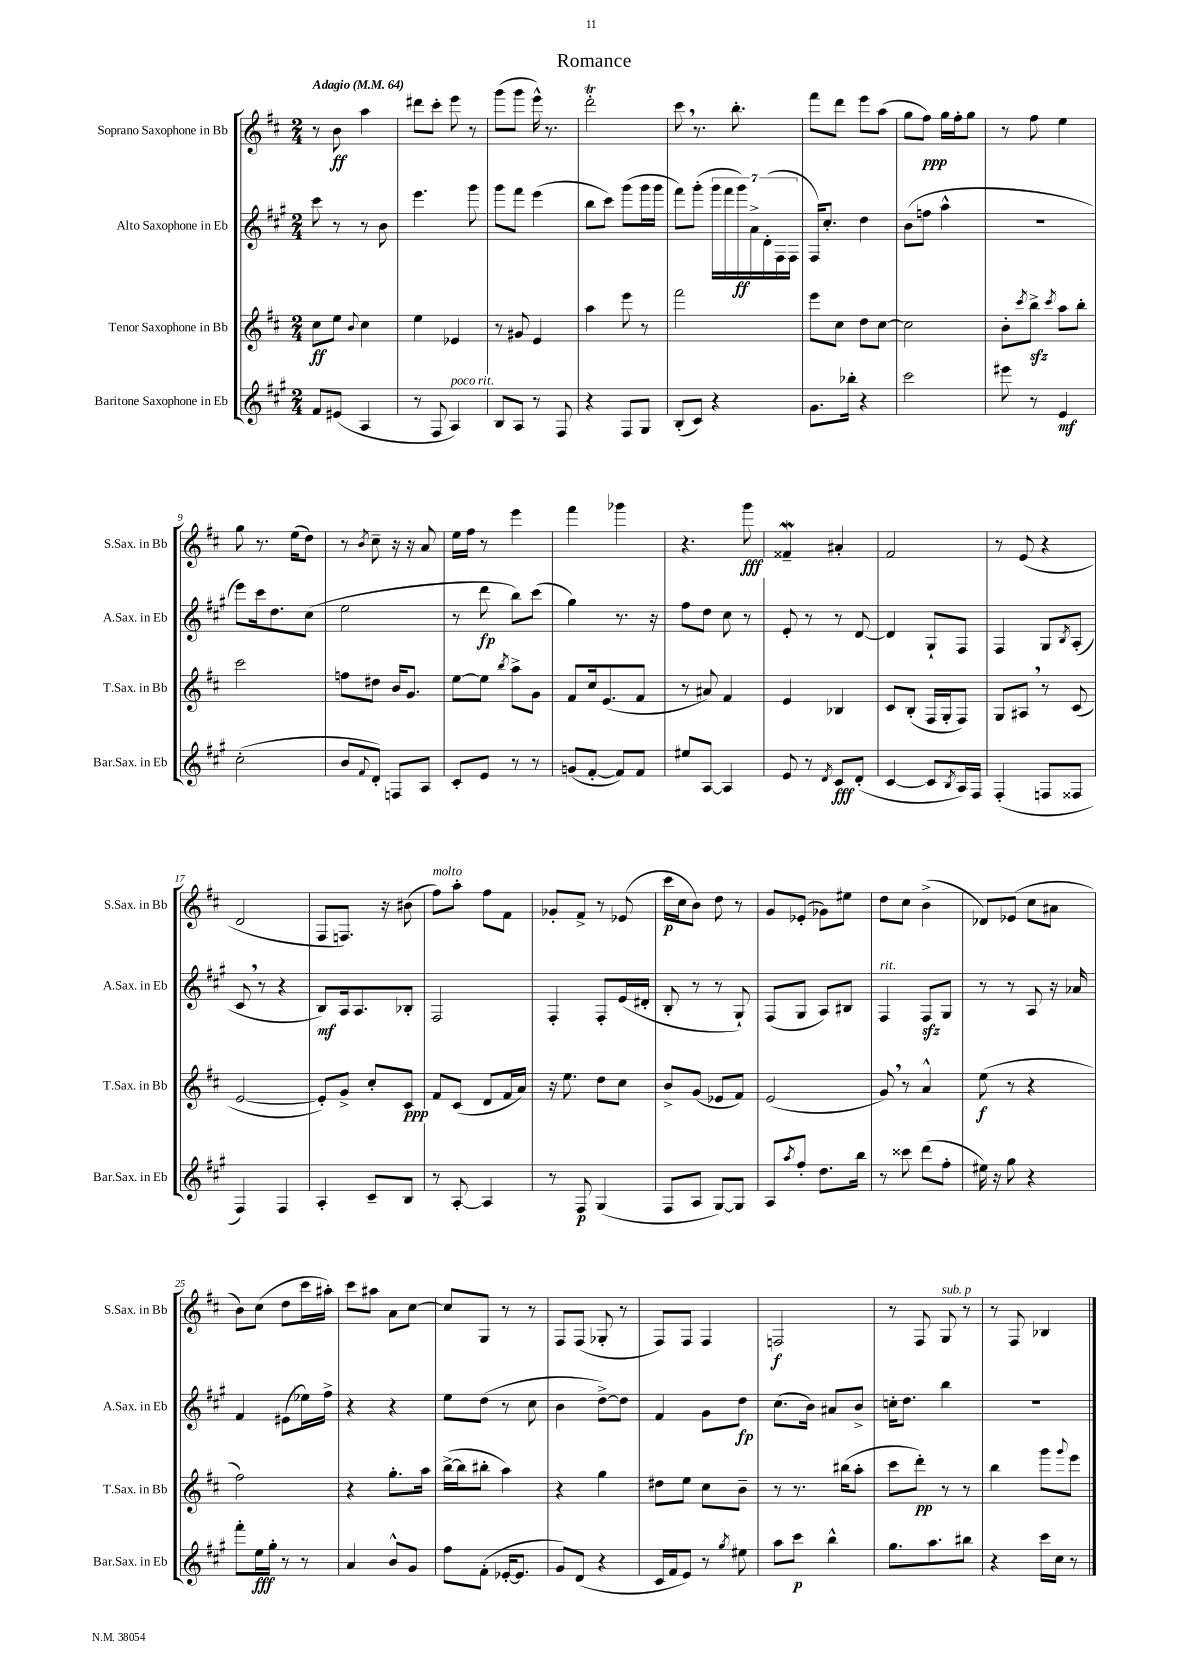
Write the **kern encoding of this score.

**kern	**dynam	**kern	**dynam	**kern	**dynam	**kern	**dynam
*part4	*part4	*part3	*part3	*part2	*part2	*part1	*part1
*staff4	*staff4	*staff3	*staff3	*staff2	*staff2	*staff1	*staff1
*I"Baritone Saxophone in Eb	*	*I"Tenor Saxophone in Bb	*	*I"Alto Saxophone in Eb	*	*I"Soprano Saxophone in Bb	*
*I'Bar.Sax. in Eb	*	*I'T.Sax. in Bb	*	*I'A.Sax. in Eb	*	*I'S.Sax. in Bb	*
*clefG2	*	*clefG2	*	*clefG2	*	*clefG2	*
*k[f#c#g#]	*	*k[f#c#]	*	*k[f#c#g#]	*	*k[f#c#]	*
*M2/4	*	*M2/4	*	*M2/4	*	*M2/4	*
*MM64	*	*MM64	*	*MM64	*	*MM64	*
=1	=1	=1	=1	=1	=1	=1	=1
!	!	!	!	!	!	!LO:TX:a:B:t=Adagio	!
8f#/L	.	8cc#\L	ff	8ccc#\	.	8r	.
(8e#X/J	.	8ee\J	.	8r	.	8b\	ff
.	.	8qqb/	.	.	.	.	.
4A/	.	4cc#\	.	8r	.	4aa\	.
.	.	.	.	8b\	.	.	.
=2	=2	=2	=2	=2	=2	=2	=2
8r	.	4ee\	.	4.eee\	.	8ddd#X\L	.
8F#/	.	.	.	.	.	8ccc#'\J	.
!LO:TX:a:i:t=poco rit.	!	!	!	!	!	!	!
4A/)	.	4e-X/	.	.	.	8eee\	.
.	.	.	.	8ggg#\	.	8r	.
=3	=3	=3	=3	=3	=3	=3	=3
8B/L	.	8r	.	8ggg#\L	.	(8ggg\L	.
8A/J	.	8g#X/	.	8fff#\J	.	8ggg\J	.
8r	.	4e/	.	(4eee\	.	16eee^^\)	.
.	.	.	.	.	.	8.r	.
8F#/	.	.	.	.	.	.	.
=4	=4	=4	=4	=4	=4	=4	=4
4r	.	4aa\	.	8bb\L	.	2dddT'\	.
.	.	.	.	8ccc#\J)	.	.	.
8F#/L	.	8eee\	.	(8ggg#\L	.	.	.
8G#/J	.	8r	.	16ggg#\L	.	.	.
.	.	.	.	16ggg#\JJ	.	.	.
=5	=5	=5	=5	=5	=5	=5	=5
(8B'/L	.	2fff#\	.	8fff#\L)	.	8ccc#,\	.
8c#/J)	.	.	.	(8ggg#'\J	.	8.r	.
4r	.	.	.	28ggg#\LL	.	.	.
.	.	.	.	28fff#\	.	.	.
.	.	.	.	.	.	8.bb'\	.
.	.	.	.	28ggg#\)	ff	.	.
.	.	.	.	28a^\	.	.	.
.	.	.	.	(28d'\	.	.	.
.	.	.	.	28F#\	.	.	.
.	.	.	.	28F#\JJ	.	.	.
=6	=6	=6	=6	=6	=6	=6	=6
8.g#\L	.	8eee\L	.	16F#/KL)	.	8fff#\L	.
.	.	.	.	8.cc#'/J	.	.	.
.	.	8cc#\J	.	.	.	8ddd\J	.
16bb-X'\Jk	.	.	.	.	.	.	.
4r	.	8dd\L	.	4dd\	.	8eee\L	.
.	.	[8cc#\J	.	.	.	(8aa\J	.
=7	=7	=7	=7	=7	=7	=7	=7
2ccc#\	.	2cc#\]	.	(8b\L	.	8gg\L	.
.	.	.	.	8ffn\J	.	8ff#\J)	ppp
.	.	.	.	4aa^^\	.	16gg\LL	.
.	.	.	.	.	.	16ff#'\J	.
.	.	.	.	.	.	8gg\J	.
=8	=8	=8	=8	=8	=8	=8	=8
8eee#X\	.	8b'\L	.	2r	.	8r	.
.	.	8qccc#/	.	.	.	.	.
8r	.	8bbzz^\J	.	.	.	8ff#\	.
.	.	8qccc#/	.	.	.	.	.
4e/	mf	8aa\L	.	.	.	4ee\	.
.	.	8bb'\J	.	.	.	.	.
!!LO:LB:g=z
=9	=9	=9	=9	=9	=9	=9	=9
(2cc#'\	.	2ccc#\	.	8eee\L)	.	8gg\	.
.	.	.	.	16ccc#\k	.	8.r	.
.	.	.	.	8.dd\	.	.	.
.	.	.	.	.	.	(16ee\KL	.
.	.	.	.	(8cc#\J	.	8dd\J)	.
=10	=10	=10	=10	=10	=10	=10	=10
8b/L	.	8ffn\L	.	2ee\	.	8r	.
8qqf#/	.	.	.	.	.	8qb/	.
8d'/J)	.	8dd#X\J	.	.	.	8cc#~\	.
8Fn/L	.	16b/KL	.	.	.	16r	.
.	.	8.g/J	.	.	.	16r	.
8A/J	.	.	.	.	.	8a/	.
=11	=11	=11	=11	=11	=11	=11	=11
8c#'/L	.	[8ee\L	.	8r	.	16ee\LL	.
.	.	.	.	.	.	16ff#\JJ	.
8e/J	.	8ee\J]	.	8ddd\	fp	8r	.
.	.	8qbb/	.	.	.	.	.
8r	.	8aa^\L	.	8bb\L)	.	4eee\	.
8r	.	8g\J	.	(8ccc#\J	.	.	.
=12	=12	=12	=12	=12	=12	=12	=12
(8gn/L	.	8f#/L	.	4gg#\)	.	4fff#\	.
[8f#'/J	.	16cc#/k	.	.	.	.	.
.	.	(8.e/	.	.	.	.	.
8f#/L])	.	.	.	8.r	.	4ggg-X\	.
8f#/J	.	8f#/J	.	.	.	.	.
.	.	.	.	16r	.	.	.
=13	=13	=13	=13	=13	=13	=13	=13
8ee#X/L	.	8r	.	8ff#\L	.	4.r	.
[8A/J	.	8a#X/)	.	8dd\J	.	.	.
4A/]	.	4f#/	.	8cc#\	.	.	.
.	.	.	.	8r	.	8ggg\	fff
=14	=14	=14	=14	=14	=14	=14	=14
8e/	.	4e/	.	8e'/	.	4f##XW~/	.
8r	.	.	.	8r	.	.	.
8qd/	.	.	.	.	.	.	.
8c#/L	fff	4B-X/	.	8r	.	4a#X'/	.
(8d'/J	.	.	.	[8d/	.	.	.
=15	=15	=15	=15	=15	=15	=15	=15
[4c#/	.	8c#/L	.	4d/]	.	2f#/	.
.	.	(8B'/J	.	.	.	.	.
8c#/L]	.	16F#/LL	.	8G#`/L	.	.	.
.	.	16G'/J	.	.	.	.	.
8qB/	.	.	.	.	.	.	.
16A/L)	.	8F#/J)	.	8F#/J	.	.	.
16F#/JJ	.	.	.	.	.	.	.
=16	=16	=16	=16	=16	=16	=16	=16
(4F#'/	.	8G/L	.	4F#/	.	8r	.
.	.	8A#X,/J	.	.	.	(8e/	.
8Fn/L	.	8r	.	8G#/L	.	4r	.
.	.	.	.	8qB/	.	.	.
8F##X/J	.	(8c#/	.	(8A'/J	.	.	.
!!LO:LB:g=z
=17	=17	=17	=17	=17	=17	=17	=17
4F#/)	.	[2e/	.	8c#,/	.	2d/	.
.	.	.	.	8r	.	.	.
4F#/	.	.	.	4r	.	.	.
=18	=18	=18	=18	=18	=18	=18	=18
4A'/	.	8e'/L])	.	8B/L)	mf	8F#/L	.
.	.	8g^/J	.	16A/k	.	8.Fn/J)	.
.	.	.	.	8.A/	.	.	.
8c#~/L	.	8cc#'/L	.	.	.	.	.
.	.	.	.	.	.	16r	.
8B/J	.	8c#/J	ppp	8B-X'/J	.	(8b#X\	.
=19	=19	=19	=19	=19	=19	=19	=19
!	!	!	!	!	!	!LO:TX:a:i:t=molto	!
8r	.	8f#/L	.	2F#/	.	8ff#\L)	.
[8A'/	.	(8c#/J	.	.	.	8aa'\J	.
4A/]	.	8d/L	.	.	.	8ff#\L	.
.	.	16f#/L	.	.	.	8f#\J	.
.	.	16a/JJ)	.	.	.	.	.
=20	=20	=20	=20	=20	=20	=20	=20
8r	.	16r	.	4F#'/	.	8g-X'/L	.
.	.	8.ee\	.	.	.	.	.
8F#/	p	.	.	.	.	8f#^/J	.
(4G#/	.	8dd\L	.	8F#'/L	.	8r	.
.	.	8cc#\J	.	(16e/L	.	(8e-X/	.
.	.	.	.	16d#X'/JJ	.	.	.
=21	=21	=21	=21	=21	=21	=21	=21
8F#/L	.	8b^/L	.	8B'/	.	16ccc#\LL	p
.	.	.	.	.	.	16cc#\J	.
8A/J	.	(8g/J	.	8r	.	8b\J)	.
[8G#/L)	.	8e-X/L	.	8r	.	8dd\	.
8G#/J]	.	8f#/J)	.	8G#`/)	.	8r	.
=22	=22	=22	=22	=22	=22	=22	=22
8A/L	.	(2e/	.	(8F#/L	.	8g/L	.
8qaa/	.	.	.	.	.	.	.
8ff#'/J	.	.	.	8G#/J	.	(8e-X'/J	.
8.dd\L	.	.	.	8A/L)	.	8g-X\L)	.
.	.	.	.	8B#X/J	.	8ee#X\J	.
16bb\Jk	.	.	.	.	.	.	.
=23	=23	=23	=23	=23	=23	=23	=23
!	!	!	!	!LO:TX:a:i:t=rit.	!	!	!
8r	.	8g,/)	.	4F#/	.	8dd\L	.
8ccc##X\	.	8r	.	.	.	8cc#\J	.
(8ddd\L	.	4a^^/	.	8F#zz/L	.	(4b^\	.
8ff#'\J	.	.	.	8G#/J	.	.	.
=24	=24	=24	=24	=24	=24	=24	=24
16ee#X\)	.	(8ee\	f	8r	.	8d-X/L)	.
16r	.	.	.	.	.	.	.
8gg#\	.	8r	.	8r	.	(8e-X/J	.
4r	.	4r	.	8A/	.	8cc#\L	.
.	.	.	.	16r	.	8a#X\J	.
.	.	.	.	16a-X/	.	.	.
!!LO:LB:g=z
=25	=25	=25	=25	=25	=25	=25	=25
8fff#'\L	.	2ff#\)	.	4f#/	.	8b\L)	.
16ee\L	fff	.	.	.	.	(8cc#\J	.
16gg#'\JJ	.	.	.	.	.	.	.
8r	.	.	.	(8e#X\L	.	8dd\L	.
8r	.	.	.	16ee-X\L)	.	16ccc#\L	.
.	.	.	.	16ff#^\JJ	.	16aa#X'\JJ)	.
=26	=26	=26	=26	=26	=26	=26	=26
4a/	.	4r	.	4r	.	8ccc#\L	.
.	.	.	.	.	.	8aa#X\J	.
8b^^/L	.	8.gg'\L	.	4r	.	8a\L	.
8g#/J	.	.	.	.	.	[8cc#\J	.
.	.	16aa\Jk	.	.	.	.	.
=27	=27	=27	=27	=27	=27	=27	=27
8ff#\L	.	([16bb^\LL	.	8ee\L	.	8cc#/L]	.
.	.	16bb\J]	.	.	.	.	.
(8f#'\J	.	8bb#X'\J	.	(8dd\J	.	8G/J	.
[16e-X'/KL	.	4aa\)	.	8r	.	8r	.
8.e-/J]	.	.	.	.	.	.	.
.	.	.	.	8cc#\	.	8r	.
=28	=28	=28	=28	=28	=28	=28	=28
8g#/L)	.	4r	.	4b\	.	8F#/L	.
(8d/J	.	.	.	.	.	(8F#/J	.
4r	.	4gg\	.	[8dd^\L)	.	8G-X'/	.
.	.	.	.	8dd\J]	.	8r	.
=29	=29	=29	=29	=29	=29	=29	=29
16c#/LL	.	8dd#X\L	.	4f#/	.	8F#/L)	.
16f#/J	.	.	.	.	.	.	.
8e/J)	.	8ee\J	.	.	.	8F#/J	.
8r	.	8cc#\L	.	8g#\L	.	4F#/	.
8qgg#/	.	.	.	.	.	.	.
8ee#X\	.	8b~\J	.	8dd\J	fp	.	.
=30	=30	=30	=30	=30	=30	=30	=30
8aa\L	.	8r	.	(8.cc#\L	.	2Fn/	f
8ccc#\J	p	8.r	.	.	.	.	.
.	.	.	.	16b\Jk)	.	.	.
4bb^^\	.	.	.	8a#X/L	.	.	.
.	.	(16bb#X\KL	.	.	.	.	.
.	.	8aa'\J	.	8b^/J	.	.	.
=31	=31	=31	=31	=31	=31	=31	=31
8.gg#\L	.	8ccc#\L	.	16ccn'\KL	.	8r	.
.	.	.	.	8.dd\J	.	.	.
.	.	8ddd'\J)	pp	.	.	8F#/	.
8.aa\	.	.	.	.	.	.	.
!	!	!	!	!	!	!LO:TX:a:i:t=sub. p	!
.	.	8r	.	4bb\	.	8G/	.
8bb#X\J	.	8r	.	.	.	8r	.
=32	=32	=32	=32	=32	=32	=32	=32
4r	.	4bb\	.	2r	.	8r	.
.	.	.	.	.	.	8F#/	.
16ccc#\LL	.	8ggg\L	.	.	.	4B-X/	.
16cc#\JJ	.	.	.	.	.	.	.
.	.	8qqggg/	.	.	.	.	.
8r	.	8eee\J	.	.	.	.	.
==	==	==	==	==	==	==	==
*-	*-	*-	*-	*-	*-	*-	*-
